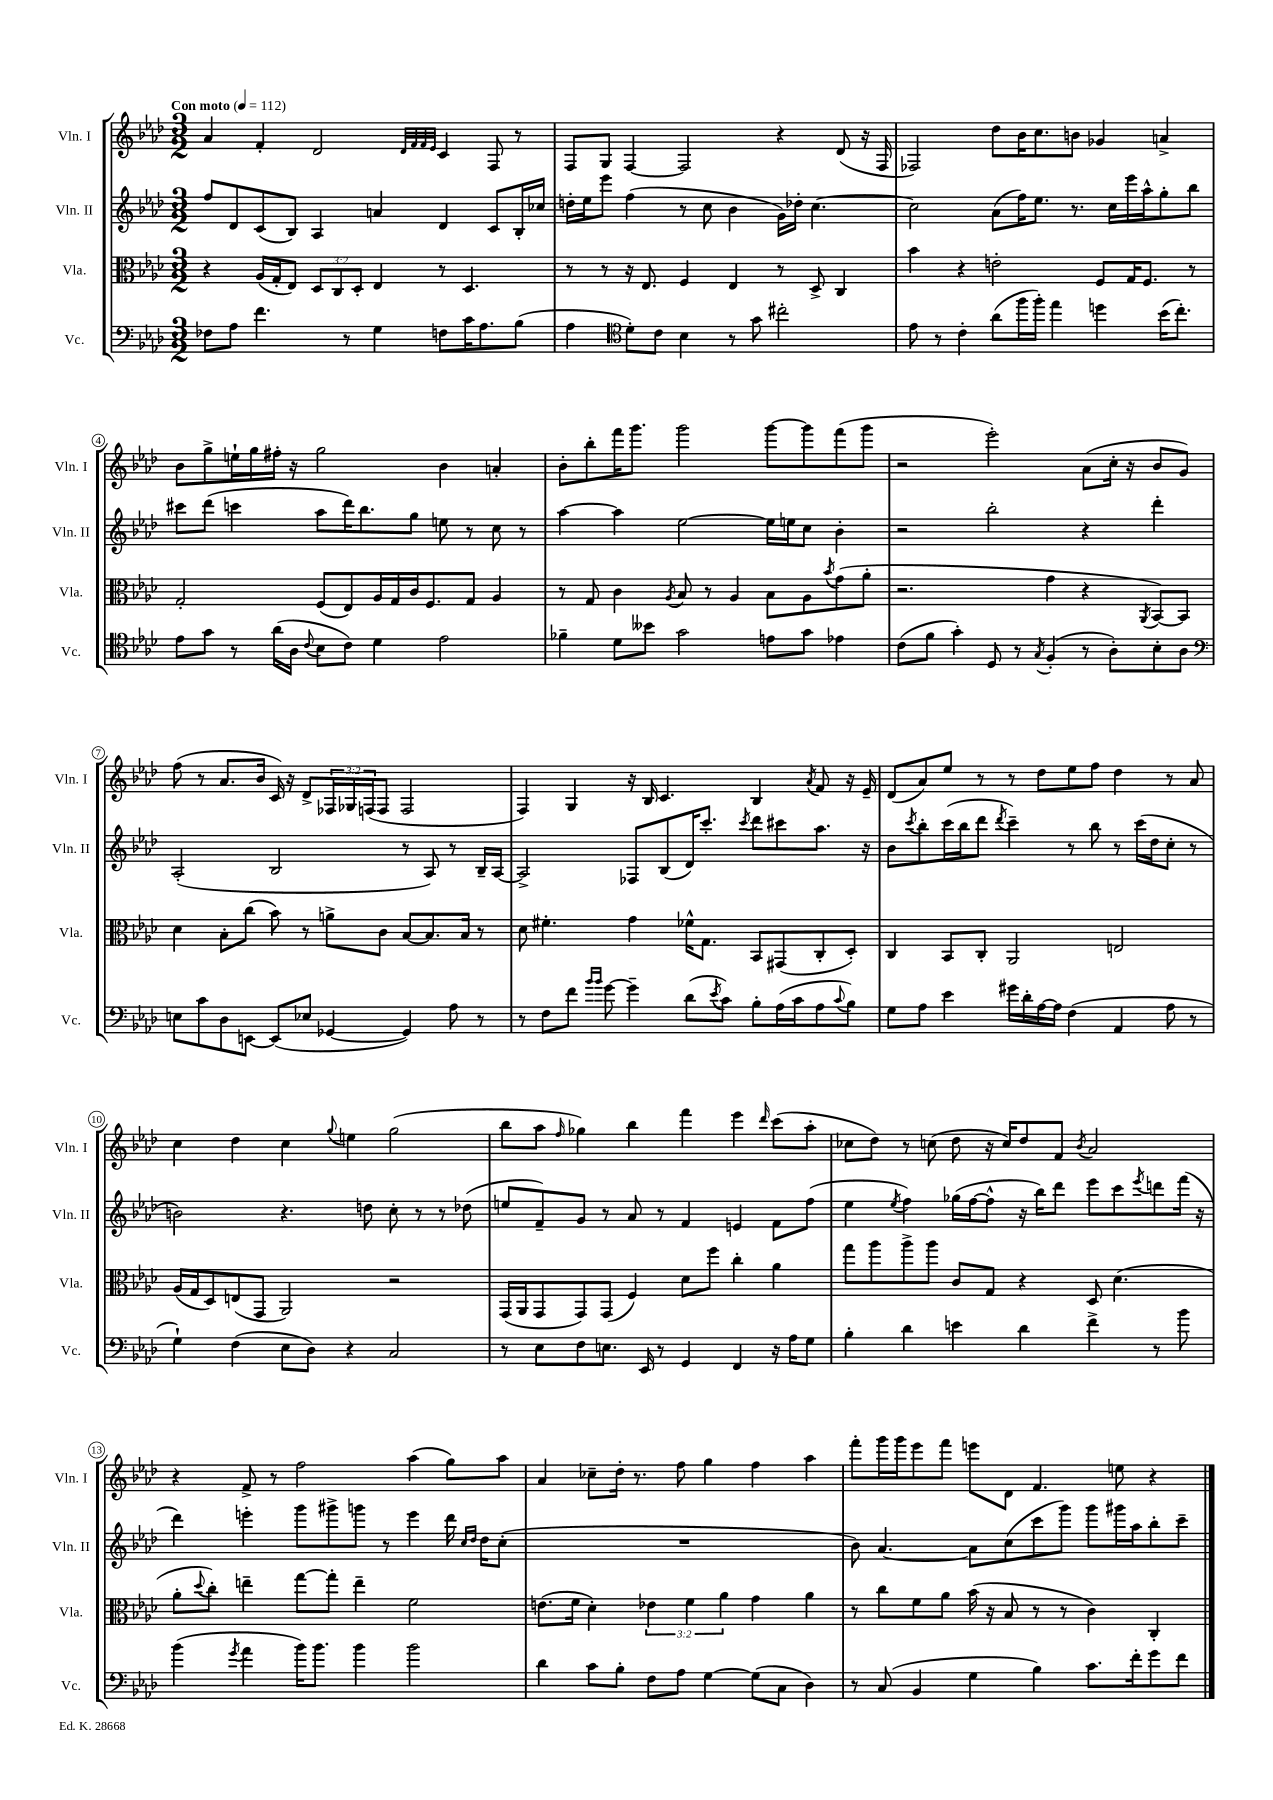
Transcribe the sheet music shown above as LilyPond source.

<<
\new StaffGroup <<
\new Staff = "s0" \with { instrumentName = "Vln. I" shortInstrumentName = "Vln. I" } {
    \clef treble \key aes \major \numericTimeSignature \time 3/2 \override Staff.TupletNumber.text = #tuplet-number::calc-fraction-text \tempo "Con moto" 4 = 112
    aes'4 f'4-. des'2 \grace { des'32 f'32 f'32 ees'32 } c'4 f8 r8 |
    f8 g8 f4~ f2 r4 des'8( r16 f16 |
    fes2) des''8 bes'16 c''8. b'8 ges'4 a'4-> |
    bes'8 g''8-> e''16-! g''16 fis''16-. r16 g''2 bes'4 a'4-. |
    bes'8-. bes''8-. f'''16 g'''8. g'''2 g'''8~ g'''8 f'''8( g'''8 |
    r2 ees'''2-.) aes'8( c''16-. r16 bes'8 g'8) |
    f''8( r8 aes'8. bes'16 c'16) r16 des'8-> \tuplet 3/2 { fes16 ges16 f16( } f8 f2 |
    f4) g4 r16 bes16 c'4. bes4 \acciaccatura { aes'8 } f'8 r16 ees'16-- |
    des'8( aes'8) ees''8 r8 r8 des''8 ees''8 f''8 des''4 r8 aes'8 |
    c''4 des''4 c''4 \appoggiatura { g''8 } e''4 g''2( |
    bes''8 aes''8 \grace { f''16 } ges''4) bes''4 f'''4 ees'''4 \grace { des'''16 } c'''8( aes''8-. |
    ces''8 des''8) r8 c''8( des''8 r16 c''16) des''8 f'8 \acciaccatura { bes'8 } aes'2 |
    r4 f'8-> r8 f''2 aes''4( g''8) aes''8 |
    aes'4 ces''8-- des''16-. r8. f''8 g''4 f''4 aes''4 |
    f'''8-. g'''16 g'''16 ees'''8 f'''8 e'''8 des'8 f'4. e''8 r4 \bar "|." |
}
\new Staff = "s1" \with { instrumentName = "Vln. II" shortInstrumentName = "Vln. II" } {
    \clef treble \key aes \major \numericTimeSignature \time 3/2
    f''8 des'8 c'8( bes8) aes4 a'4 des'4 c'8 bes16-. ces''16 |
    d''16-. ees''16 ees'''8 f''4( r8 c''8 bes'4 g'16) des''16-. c''4.~ |
    c''2 aes'8( f''16) ees''8. r8. c''16 ees'''16 aes''16-^ g''8-. bes''8 |
    cis'''8 des'''8( c'''4 aes''8 des'''16) bes''8. g''8 e''8 r8 c''8 r8 |
    aes''4~ aes''4 ees''2~ ees''16 e''16 c''8 bes'4-. |
    r2 bes''2-. r4 des'''4-. |
    aes2-.( bes2 r8 aes8) r8 bes16-- aes16~ |
    aes2-> fes8 bes8( des'16) c'''8.-. \acciaccatura { c'''8 } des'''8 cis'''8 aes''8. r16 |
    bes'8 \acciaccatura { c'''8 } bes''8-. c'''16( bes''16 des'''8 \acciaccatura { des'''8 } c'''4--) r8 bes''8 r8 c'''16( des''16 c''8-. r8 |
    b'2) r4. d''8 c''8-. r8 r8 des''8( |
    e''8 f'8--) g'8 r8 aes'8 r8 f'4 e'4 f'8 f''8( |
    ees''4 \acciaccatura { ees''8 } f''4) ges''16( f''16~ f''8-^ r16 bes''16) des'''8 ees'''8 c'''8 \acciaccatura { ees'''8 } d'''8 f'''16( r16 |
    des'''4) e'''4-. g'''8 gis'''8-> g'''8 r8 e'''4 des'''16 \grace { c''16 des''16 } des''16 c''8-.( |
    R1. |
    bes'8) aes'4.~ aes'8 c''8( c'''8 g'''8) g'''8 gis'''16 aes''16 bes''8-. c'''8-- \bar "|." |
}
\new Staff = "s2" \with { instrumentName = "Vla." shortInstrumentName = "Vla." } {
    \clef alto \key aes \major \numericTimeSignature \time 3/2 \override Staff.TupletNumber.text = #tuplet-number::calc-fraction-text
    r4 aes16( g16-. ees8) \tuplet 3/2 { des8 c8 des8-. } ees4 r8 des4. |
    r8 r8 r16 ees8. f4 ees4 r8 des8-> c4 |
    bes'4 r4 e'2-. f8 g16 f8. r8 |
    g2-. f8( ees8) aes16 g16 c'16 f8. g8 aes4 |
    r8 g8 c'4 \acciaccatura { aes8 } bes8 r8 aes4 bes8 aes8 \acciaccatura { bes'8 } g'8( aes'8-. |
    r2. g'4 r4 \acciaccatura { aes,8 } bes,8~) bes,8 |
    des'4 bes8-. c''8( bes'8) r8 a'8-> c'8 bes8~ bes8. bes16 r8 |
    des'8 fis'4.-. g'4 fes'16-^ g8. bes,8 gis,8( c8-. des8-.) |
    c4 bes,8 c8-. aes,2 e2 |
    aes16( g16 des8) e8( g,8 aes,2) r2 |
    g,16( aes,16 g,8 g,8) g,8( f4) des'8 f''8 c''4-. aes'4 |
    g''8 aes''8 aes''8-> aes''8 c'8 g8 r4 des8 des'4.( |
    aes'8-. \appoggiatura { des''8 } c''8-.) e''4-- g''8~ g''8-. e''4-- f'2 |
    e'8.( f'16 des'4-.) \tuplet 3/2 { ees'4 f'4 aes'4 } g'4 aes'4 |
    r8 c''8 f'8 aes'8 bes'16( r16 bes8 r8 r8 c'4) c4-. \bar "|." |
}
\new Staff = "s3" \with { instrumentName = "Vc." shortInstrumentName = "Vc." } {
    \clef bass \key aes \major \numericTimeSignature \time 3/2
    fes8 aes8 f'4. r8 g4 f8 c'16 aes8. bes8( |
    aes4 \clef tenor des'8-.) c'8 bes4 r8 g'8 cis''2-. |
    ees'8 r8 c'4-. aes'8( f''16 f''16-.) ees''4 d''4 bes'16( c''8.-.) |
    ees'8 g'8 r8 aes'16( aes16 \appoggiatura { c'8 } bes8 c'8) des'4 ees'2 |
    fes'4-- des'8 beses'8 g'2 e'8 g'8 ees'4 |
    c'8( f'8 g'4-.) des8 r8 \acciaccatura { g8 } f4-.( r8 aes8-.) bes8-. aes8 |
    \clef bass e8 c'8 des8 e,8~ e,8( ees8 ges,4~ ges,4) aes8 r8 |
    r8 f8 f'8 \grace { bes'16 bes'16 } g'8~ g'4-- des'8( \acciaccatura { ees'8 } c'8) bes8-. aes16( c'16 aes8 \appoggiatura { c'8 } bes8) |
    g8 aes8 ees'4 gis'16 des'16-. aes16~ aes16 f4( aes,4 aes8 r8 |
    g4-!) f4( ees8 des8) r4 c2 |
    r8 ees8 f8 e8. ees,16 r8 g,4 f,4 r16 aes16 g8 |
    bes4-. des'4 e'4 des'4 f'4-> r8 bes'8 |
    bes'4( \acciaccatura { g'8 } aes'4 bes'16) bes'8. bes'4 bes'2 |
    des'4 c'8 bes8-. f8 aes8 g4~ g8( c8 des4) |
    r8 c8( bes,4 g4 bes4) c'8. f'16-. g'8 f'8 \bar "|." |
}
>>
>>
\layout { \context { \Score \override BarNumber.stencil = #(make-stencil-circler 0.1 0.3 ly:text-interface::print) } }
